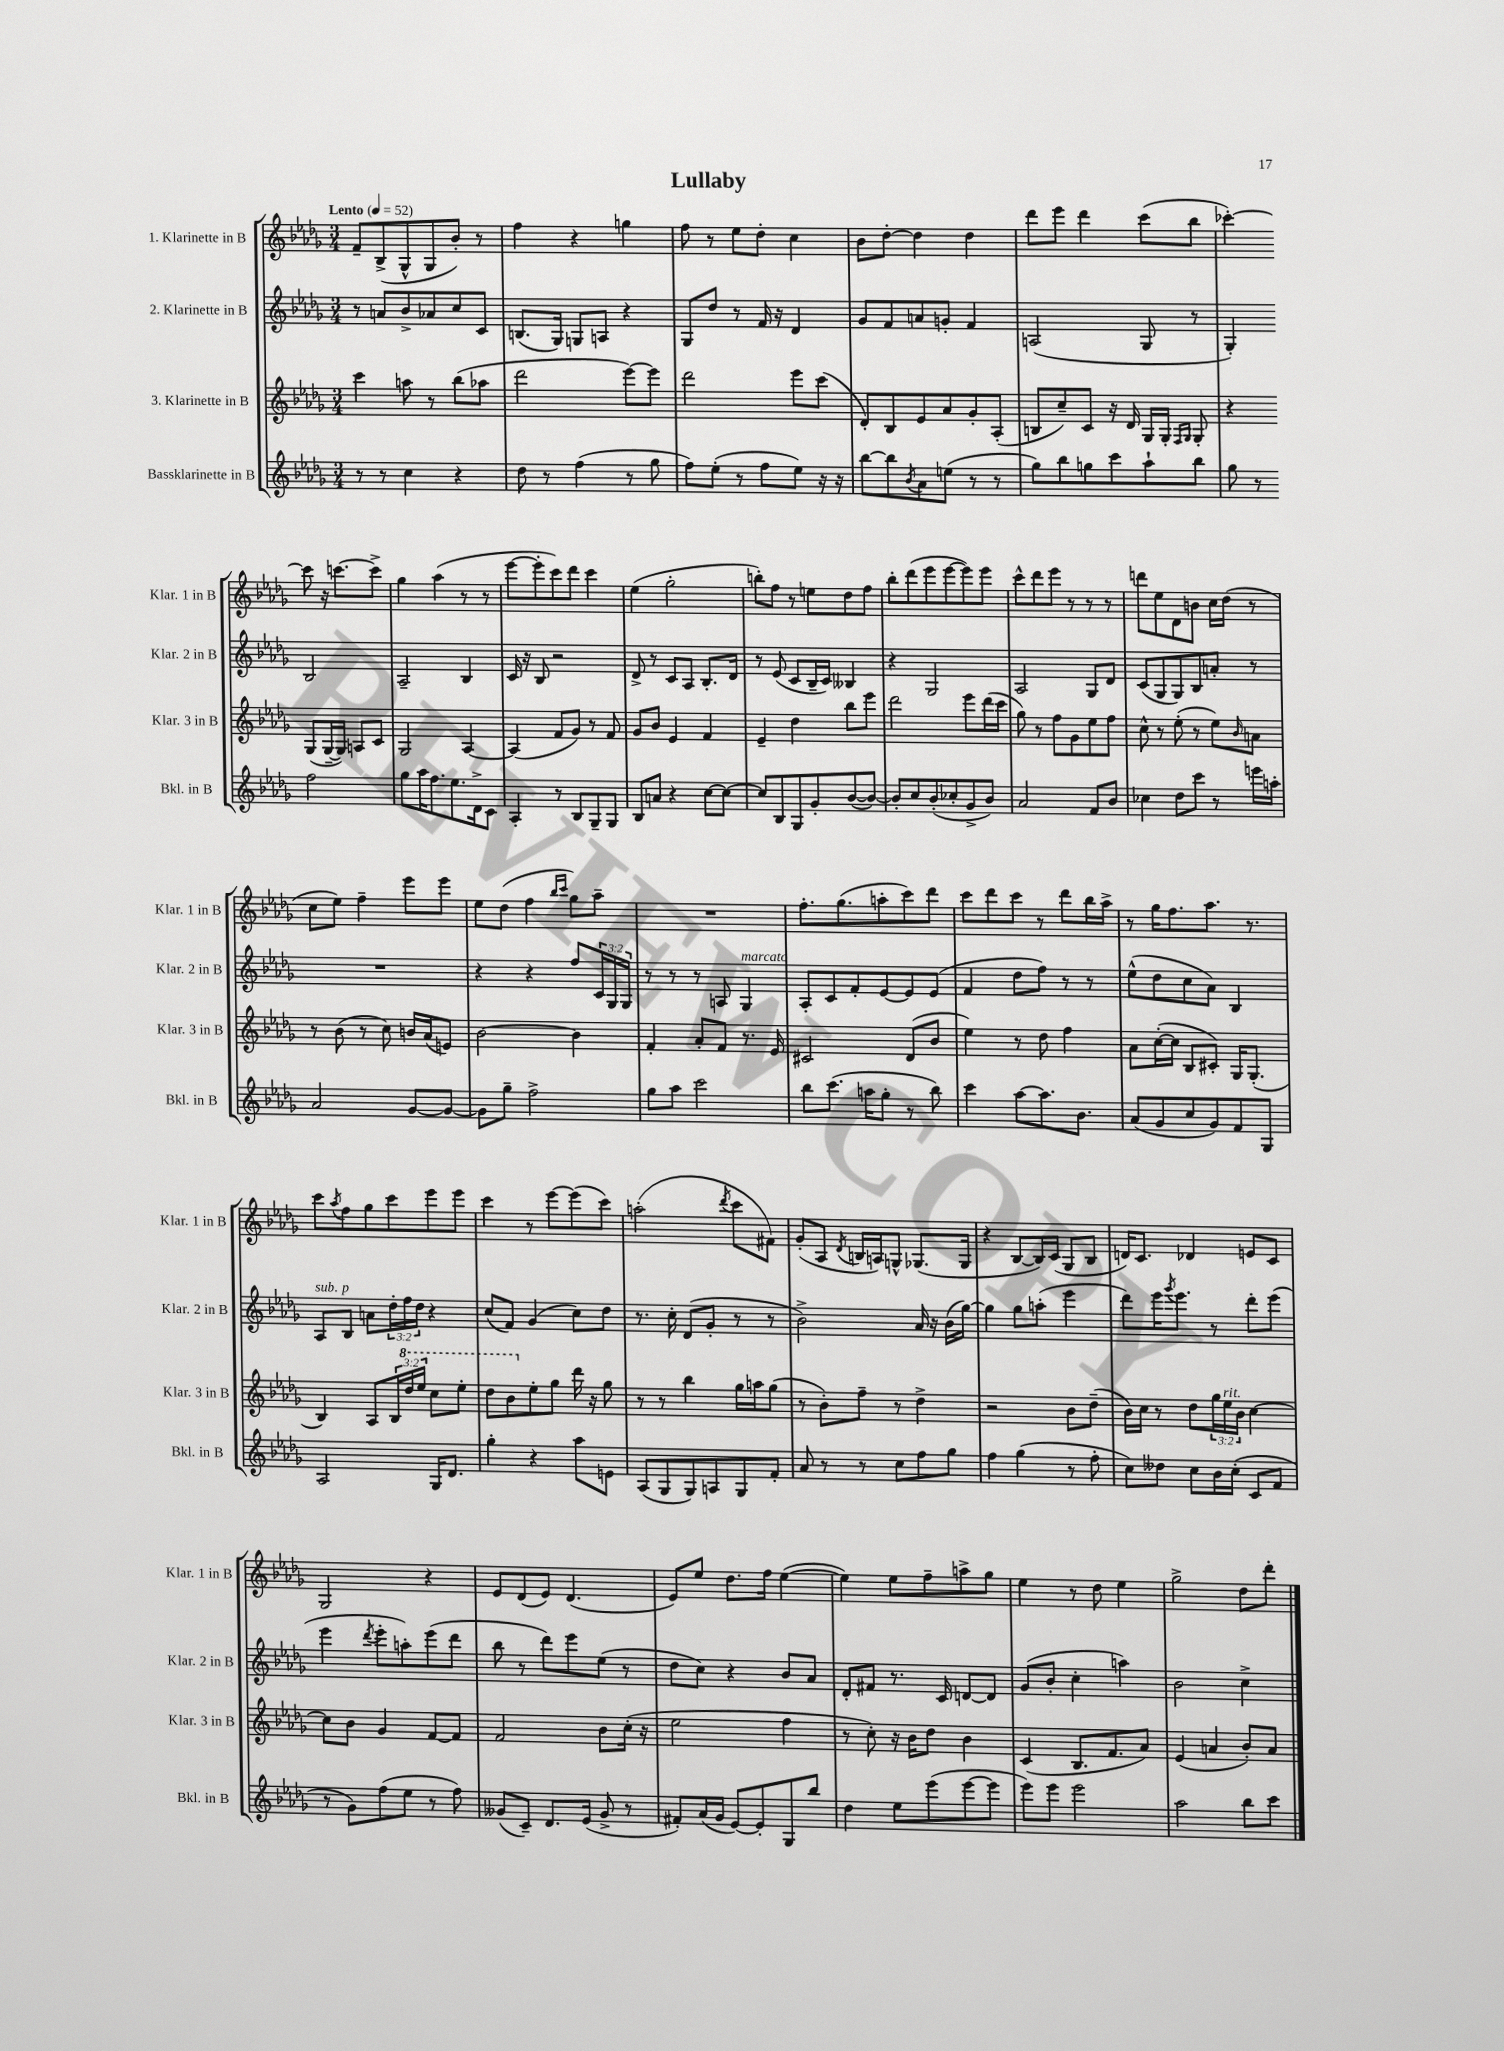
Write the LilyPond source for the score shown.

\header { title = "Lullaby" }
<<
\new StaffGroup <<
\new Staff = "s0" \with { instrumentName = "1. Klarinette in B" shortInstrumentName = "Klar. 1 in B" } {
    \clef treble \key des \major \numericTimeSignature \time 3/4 \tempo "Lento" 4 = 52
    f'8-- bes8->( ges8-^ ges8 bes'8-.) r8 |
    f''4 r4 g''4 |
    f''8 r8 ees''8 des''8-. c''4 |
    bes'8 des''8~-. des''4 des''4 |
    des'''8 ees'''8 des'''4 c'''8( bes''8 |
    ces'''4~-.) ces'''8 r16 c'''8.~ c'''8-> |
    ges''4 aes''4( r8 r8 |
    ees'''8~ ees'''8-. c'''8) des'''8 c'''4 |
    ees''4( ges''2-. |
    b''8-.) f''8 r8 e''8 des''8 f''8 |
    bes''8-. des'''8( ees'''8 ees'''8~ ees'''8) ees'''8 |
    c'''8-^ des'''8 ees'''8 r8 r8 r8 |
    d'''8 ees''8 des'8 b'8 c''16 des''16( r8 |
    c''8 ees''8) f''4-- ees'''8 ees'''8 |
    ees''8 des''8( f''4 \grace { bes''16 c'''16 } ges''8) aes''8-- |
    R2. |
    f''8.-. ges''8.( a''8-. c'''8) des'''8 |
    c'''8 des'''8 c'''8 r8 des'''8 bes''16 aes''16-> |
    r8 ges''16 f''8. aes''8. r8. |
    c'''8 \acciaccatura { aes''8 } f''8 ges''8 c'''8 ees'''8 ees'''8 |
    c'''4 r8 ees'''8~ ees'''8( c'''8) |
    a''2-.( \acciaccatura { des'''8 } c'''8 fis'8) |
    ges'8-.( aes8 \acciaccatura { des'8 } b16 a16) g8-^ ges8.( ges16 |
    r4 bes8~ bes16) c'16( ges8 bes8 |
    d'16) c'8. des'4 e'8 c'8 |
    ges2 r4 |
    ees'8 des'8( ees'8) des'4.( |
    ees'8) ees''8 des''8. f''16 ees''4~( |
    ees''4) ees''8 f''8-- a''8-> ges''8 |
    ees''4 r8 des''8 ees''4 |
    ges''2-> des''8 des'''8-. \bar "|." |
}
\new Staff = "s1" \with { instrumentName = "2. Klarinette in B" shortInstrumentName = "Klar. 2 in B" } {
    \clef treble \key des \major \numericTimeSignature \time 3/4 \override Staff.TupletNumber.text = #tuplet-number::calc-fraction-text
    r8 a'8 bes'8-> aes'8 c''8 c'8 |
    b8.( ges16) g8 a8 r4 |
    ges8 des''8 r8 f'16 r16 des'4 |
    ges'8 f'8 a'8 g'8-. f'4 |
    a2( ges8 r8 |
    ges4-.) bes2 |
    aes2-- bes4 |
    c'16 r16 bes8 r2 |
    des'8-> r8 c'8 aes8 bes8.-. des'16 |
    r8 ees'8( c'8 bes16-- c'16) beses4 |
    r4 ges2 |
    aes2 ges8 des'8 |
    c'8( ges8 ges8) bes8 a'8-. r8 |
    R2. |
    r4 r4 f''8 \tuplet 3/2 { c'16 ges16 ges16 } |
    r8 r8 r8 a8 ges4^\markup { \italic "marcato" } |
    aes8-. c'8 f'8-. ees'8~ ees'8 ees'8( |
    f'4 des''8 f''8) r8 r8 |
    ees''8-^( des''8 c''8 aes'8) bes4 |
    aes8^\markup { \italic "sub. p" } bes8 a'8 \tuplet 3/2 { des''16-. f''16 des''16 } r4 |
    c''8( f'8) ges'4( c''8) des''8 |
    r8. c''16-. des'8( ges'8-. r8 r8 |
    bes'2->) aes'16 r16 bes'16( ges''16~) |
    ges''4 ges''8 a''8-.( ees'''4 |
    des'''8) ees'''16 \acciaccatura { ges'''8 } ees'''8. r8 des'''8-. ees'''8( |
    ees'''4 \acciaccatura { des'''8 } ees'''8-. a''8-.) ees'''8( des'''8 |
    bes''8 r8 des'''8) ees'''8 ees''8( r8 |
    des''8 c''8) r4 bes'8 aes'8 |
    des'8-. fis'8 r8. c'16 d'8~ d'8 |
    ges'8( bes'8-. c''4-. a''4) |
    bes'2 c''4-> \bar "|." |
}
\new Staff = "s2" \with { instrumentName = "3. Klarinette in B" shortInstrumentName = "Klar. 3 in B" } {
    \clef treble \key des \major \numericTimeSignature \time 3/4 \override Staff.TupletNumber.text = #tuplet-number::calc-fraction-text
    c'''4 a''8 r8 bes''8( aes''8 |
    des'''2 ees'''8~) ees'''8 |
    des'''2 ees'''8 c'''8( |
    des'8-.) bes8 ees'8 aes'8 ges'8-. aes8-.( |
    b8 c''8--) c'8 r16 des'16 ges16 ges16-. \grace { f16 ges16 } ges8-. |
    r4 ges8( ges16~-- ges16) a8 c'8 |
    ges2 aes4~ |
    aes4( f'8 ges'8) r8 f'8 |
    ges'8 bes'8 ees'4 f'4 |
    ees'4-- des''4 bes''8 ees'''8 |
    des'''2 ees'''8 des'''16( c'''16 |
    ges''8) r8 f''8 ges'8 ees''8 f''8 |
    c''8-^ r8 ees''8-.( r8 ees''8) \grace { bes'16 } a'8 |
    r8 bes'8( r8 c''8) b'16 aes'16( e'8) |
    bes'2~ bes'4 |
    f'4-. aes'8-. f'8 r8. ees'16 |
    cis'2 des'8( bes'8 |
    ees''4) r8 des''8 f''4 |
    aes'8 c''16~-.( c''16 bes8 cis'8-.) ges16 ges8.-.( |
    bes4) aes8 \tuplet 3/2 { bes16 \ottava #1 des'''16 ees'''16 } c'''8 ees'''8-. |
    des'''8 bes''8 \ottava #0 ees''8-. ges''8 des'''16 r16 ges''8 |
    r8 r8 bes''4 ges''16 a''16 ges''8( |
    r8 bes'8-.) f''8-- r8 des''4-> |
    r2 bes'8 des''8--( |
    bes'16) c''16 r8 des''8 \tuplet 3/2 { ges''16 ees''16^\markup { \italic "rit." } bes'16 } c''4~ |
    c''8 bes'8 ges'4 f'8~ f'8 |
    f'2 bes'8 c''16-.( r16 |
    ees''2 f''4 |
    r8 c''8-.) r16 bes'16 des''8 bes'4 |
    c'4( bes8. f'8. aes'8) |
    ees'4( a'4 bes'8-.) a'8 \bar "|." |
}
\new Staff = "s3" \with { instrumentName = "Bassklarinette in B" shortInstrumentName = "Bkl. in B" } {
    \clef treble \key des \major \numericTimeSignature \time 3/4
    r8 r8 c''4 r4 |
    des''8 r8 f''4( r8 ges''8 |
    f''8) ees''8-.( r8 f''8 ees''8) r16 r16 |
    bes''8~ bes''8 \acciaccatura { bes'8 } aes'8 e''8( r8 r8 |
    ges''8) bes''8 g''8 c'''8 aes''8-! bes''8 |
    ges''8 r8 f''2 |
    ges''8 aes''16 f''8. ees''8. des'16-> c'8 |
    aes4-. r8 bes8 ges8-- ges8 |
    bes8 a'8 r4 c''8~ c''8~ |
    c''8 bes8 ges8 ges'8-. bes'8~( bes'8~) |
    bes'8-. c''8 bes'8-.( ces''8-. ges'8-> bes'8) |
    aes'2 f'8 bes'8 |
    ces''4 des''8 c'''8 r8 e'''16 a''16-. |
    aes'2 ges'8~ ges'8~ |
    ges'8 ges''8-- f''2-> |
    ges''8 aes''8 c'''2 |
    bes''8 c'''8.( a''16 ges''8-. r8 bes''8) |
    c'''4 aes''8~ aes''8. bes'8. |
    aes'8( ges'8 c''8 ges'8) f'8 ges8 |
    aes2 ges16 des'8. |
    ges''4-. r4 aes''8 e'8 |
    aes8( ges8 ges8) a8 ges8 f'8-. |
    aes'8 r8 r8 c''8 f''8 ges''8 |
    f''4 ges''4( r8 f''8-. |
    c''8) deses''8 c''8 bes'16 c''16-.( c'8 f'8 |
    r8 ges'8) f''8( ees''8 r8 f''8) |
    geses'8( c'8--) des'8. ees'16( geses'8-> r8 |
    fis'8-.) aes'16( ges'16 ees'8~) ees'8-. ges8 bes''8 |
    des''4 ees''8 ees'''8( ees'''8~ ees'''8 |
    ees'''8) ees'''8 ees'''2 |
    aes''2 bes''8 c'''8 \bar "|." |
}
>>
>>
\layout { \context { \Score \remove "Bar_number_engraver" } }
